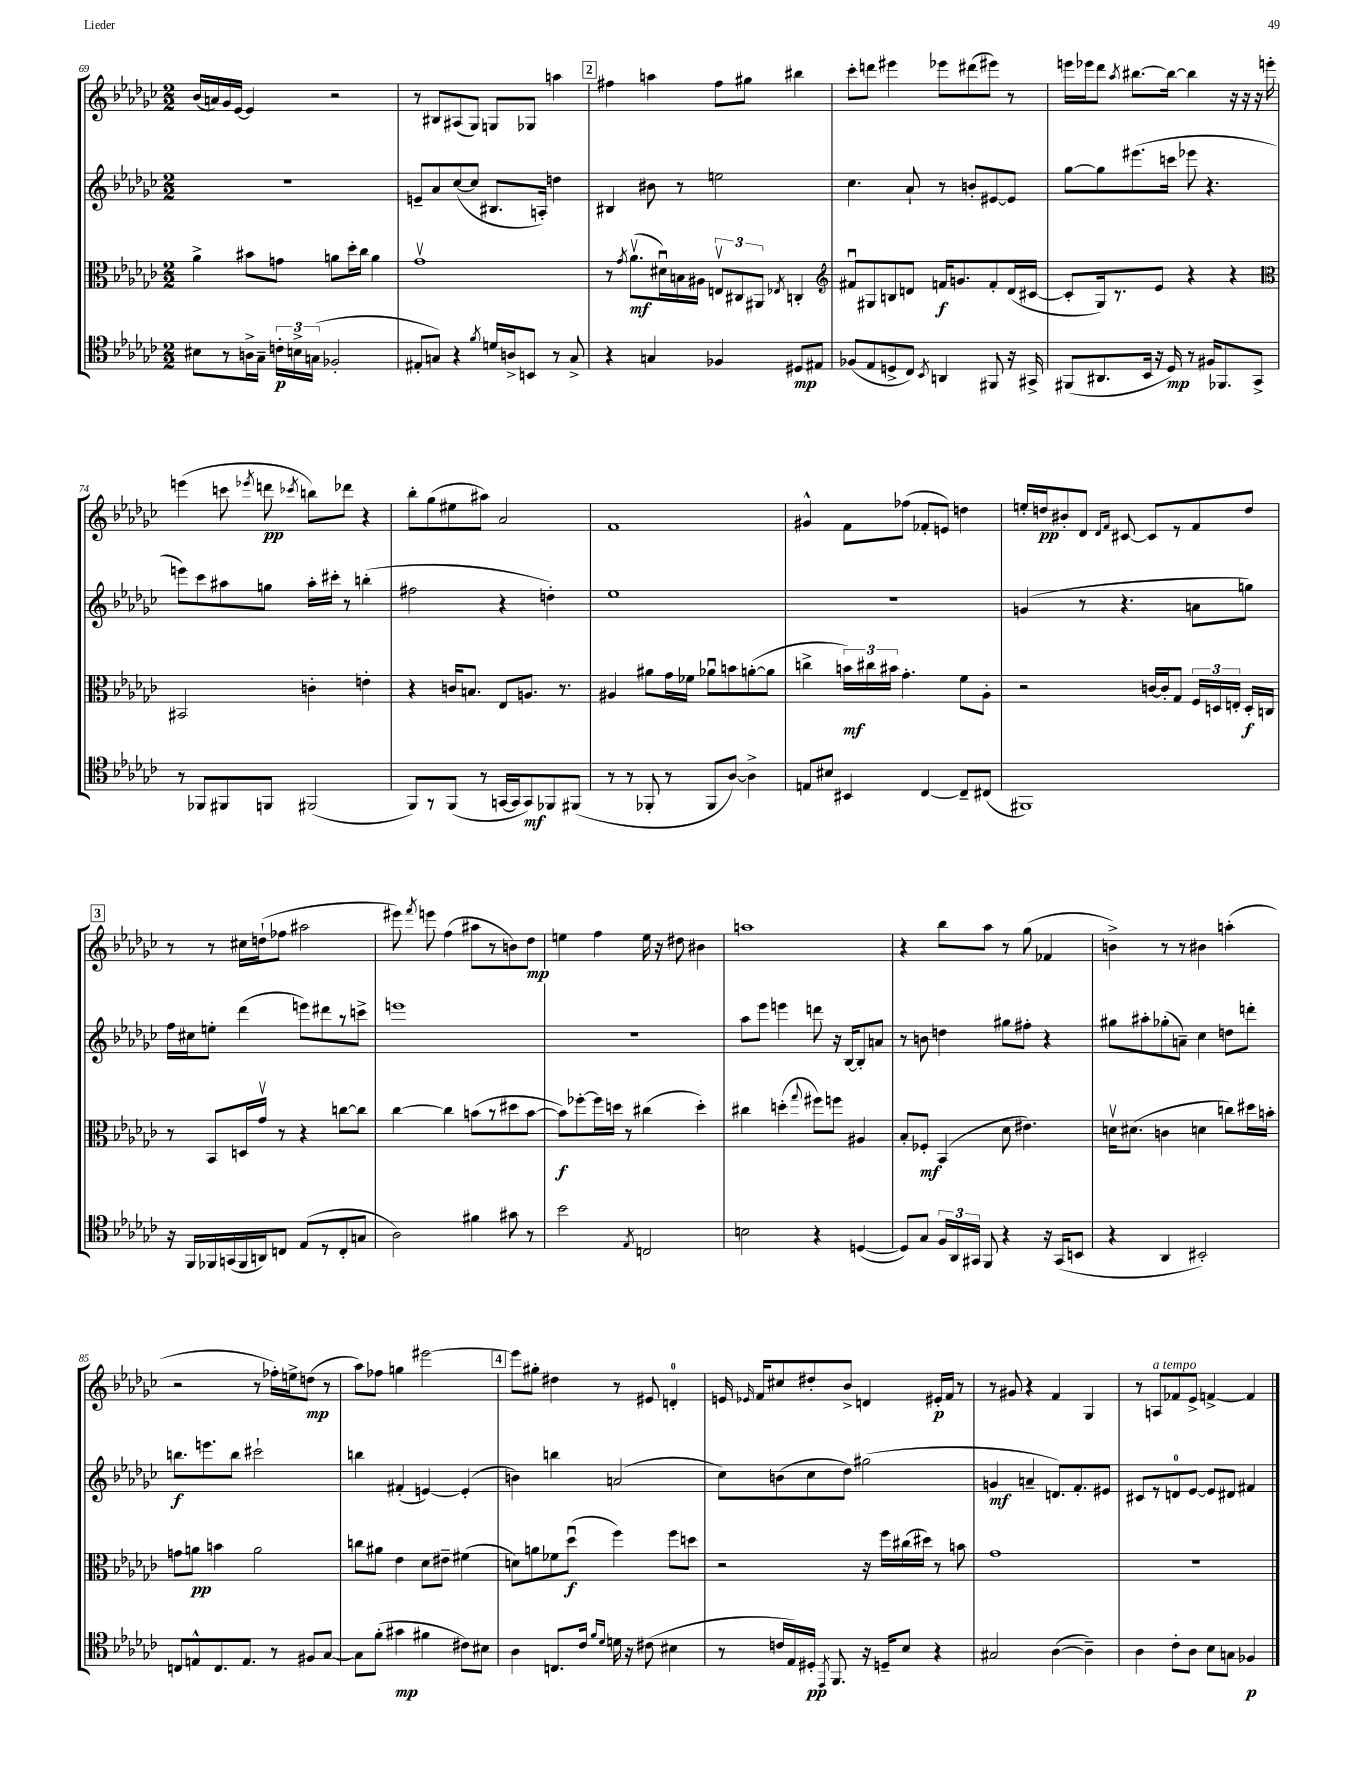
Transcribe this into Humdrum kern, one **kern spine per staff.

**kern	**kern	**kern	**kern
*staff4	*staff3	*staff2	*staff1
*clefC4	*clefC3	*clefG2	*clefG2
*k[b-e-a-d-g-c-]	*k[b-e-a-d-g-c-]	*k[b-e-a-d-g-c-]	*k[b-e-a-d-g-c-]
*M2/2	*M2/2	*M2/2	*M2/2
8B#	4a-^	1r	(16b-
.	.	.	16a)
8r	.	.	16g-
.	.	.	[16e-
16A^	8b#	.	4e-]
16G-~	.	.	.
24c'	8g	.	.
24B^	.	.	.
(24G	.	.	.
2F-'	8a	.	2r
.	16dd-'	.	.
.	16cc-	.	.
.	4a	.	.
=	=	=	=
8E#'	1g-v	8e~	8r
8G)	.	8a-	8B#
4r	.	([8cc-	(8A#
.	.	8cc-]	8G-)
8qf	.	.	.
16d	.	8.B#	8G
16A^	.	.	.
8BB	.	.	8G-
.	.	16A')	.
8r	.	4dd	4aa
8G^	.	.	.
=	=	=	=
4r	8r	4B#	4ff#
.	8qg-	.	.
.	(8.a-v	.	.
4G	.	8b#	4aa
.	16d#u)	.	.
.	16B	8r	.
.	16A#	.	.
4F-	12Ev	2ee	8ff#
.	12C#	.	.
.	.	.	8gg#
.	12AA#	.	.
.	8qE-	.	.
8D#	4C'	.	4bb#
8E#	.	.	.
=	=	=	=
*	*clefG2	*	*
(8F-	8f#u	4.cc-	8ccc-'
8E-	8G#	.	8ddd
8D^	8B	.	4eee#
8C-)	8d	8a-`	.
8qBB-	.	.	.
4AA	16f	8r	8eee-
.	8.g	.	.
.	.	8b'	(8ddd#
8FF#	8f'	[8e#	8eee#)
16r	(16d	8e#]	8r
16GG#^	[16c#	.	.
=	=	=	=
(8FF#	8c#']	[8gg-	16eee
.	.	.	16eee-
8.AA#	16G-)	8gg-]	8ddd-
.	8.r	.	.
.	.	.	8qaa-
.	.	(8.eee#	[8.bb#
16BB-	.	.	.
16r	8e-	.	.
16D-)	.	16ccc	16bb#_
8r	4r	8eee-	4bb#]
16F#	.	4.r	.
8.FF-	.	.	.
.	4r	.	16r
.	.	.	16r
8GG-^	.	.	16r
.	.	.	16eee'
=	=	=	=
*	*clefC3	*	*
8r	2BB#	8eee)	(4eee
8FF-	.	8ccc-	.
8FF#	.	8aa#	8ccc
.	.	.	8qeee-
8FF	.	8gg	8ddd
.	.	.	8qccc-
(2FF#	4c'	16aa#'	8bb)
.	.	16ccc#'	.
.	.	8r	8ddd-
.	4e'	(4bb'	4r
=	=	=	=
8FF)	4r	2ff#	8bb-'
8r	.	.	(8gg-
(8FF	16c	.	8ee#
.	8.B	.	.
8r	.	.	8aa#)
[16GG	8E-	4r	2a-
16GG]	.	.	.
8GG)	8.A	.	.
8FF-	.	4dd')	.
.	8.r	.	.
(8FF#	.	.	.
=	=	=	=
8r	4A#	1ee-	1f
8r	.	.	.
8FF-'	8a#	.	.
8r	16g-	.	.
.	16f-	.	.
8FF-	8a-u	.	.
[8A-)	8b	.	.
4A-^]	([8a'	.	.
.	8a]	.	.
=	=	=	=
8E	4cc^	1r	4g#^^
8B#	.	.	.
4BB#	24b)	.	8f
.	24cc#	.	.
.	24b#	.	.
.	4.g-'	.	(8ff-
[4C-	.	.	8f-'
.	.	.	8e)
8C-~]	8f	.	4dd
(8C#	8A-'	.	.
=	=	=	=
1FF#)	2r	(4g	16ee'
.	.	.	16dd
.	.	.	8b#'
.	.	8r	8d-
.	.	.	16qqd-
.	.	.	16qqf
.	.	4.r	[8c#
.	[16c	.	8c#]
.	16c']	.	.
.	8G-	.	8r
.	24F	8a	8f
.	24D	.	.
.	24E'	.	.
.	16D'	8gg)	8dd
.	16C	.	.
=	=	=	=
16r	8r	16ff	8r
16FF	.	16cc#	.
16FF-	8BB-	8ee'	8r
(16GG	.	.	.
16FF-	16D	(4ddd-	16cc#
16AA)	16g-v	.	(16dd`
8C	8r	.	8ff-
(8E-	4r	8eee)	2aa#
8r	.	8ddd#	.
8C'	[8cc	8r	.
8G	8cc]	8ccc^	.
=	=	=	=
2A-)	[4cc-	1eee	8eee#)
.	.	.	8qfff
.	.	.	8eee
.	4cc-]	.	(4ff
4f#	(8b	.	8aa#
.	8r	.	8r
8g#	8dd#	.	8b)
8r	[8b	.	8dd-
=	=	=	=
2b-	8b])	1r	4ee
.	[8ff-'	.	.
.	16ff-]	.	4ff
.	16dd	.	.
.	8r	.	.
8qE-	.	.	.
2C	(4cc#	.	16ee
.	.	.	16r
.	.	.	8dd#
.	4dd')	.	4b#
=	=	=	=
2B	4cc#	8aa-	1aa
.	.	8eee-	.
.	(4dd'	4eee	.
.	8qqgg-	.	.
4r	8ff#)	8ddd	.
.	8ff	16r	.
.	.	[16B-	.
([4D	4A#	8B-']	.
.	.	8a	.
=	=	=	=
8D])	8B-'	8r	4r
8G-	8F-'	8b	.
24F	(4BB-	4dd	8bb-
24AA-	.	.	.
24GG#	.	.	.
8FF	.	.	8aa-
4r	8d-	8gg#	8r
.	4.e#)	8ff#'	(8gg-
16r	.	4r	4f-
(16GG#	.	.	.
8BB	.	.	.
=	=	=	=
4r	16dv	8gg#	4b^)
.	(8.d#	.	.
.	.	8aa#'	.
4AA-	4c	(8gg-'	8r
.	.	8a~)	8r
2BB#')	4d	4cc-	4b#
.	8cc)	8dd	(4aa'
.	16dd#	8ddd'	.
.	16b'	.	.
=	=	=	=
8C	8g	8.bb	2r
8E^^	8a	.	.
.	.	8.eee	.
8.C	4b	.	.
.	.	8bb	.
8.E	.	.	.
.	2a	2ccc#`	8r
8r	.	.	16ff-')
.	.	.	16ee^
8F#	.	.	(8dd
[8G-	.	.	8r
=	=	=	=
8G-]	8cc	4bb	8aa-)
(8f'	8a#	.	8ff-
4g#	4e-	(4f#'	4gg
4f#	8d-	[4e)	[2eee#
.	8e#~	.	.
8c#)	(4f#	(4e']	.
8B#	.	.	.
=	=	=	=
4A-	8d)	4b)	8eee#]
.	8a	.	8gg#'
8.C	8f-	4bb	4dd#
.	(8dd-u	.	.
16c-	.	.	.
16qqf	.	.	.
16qqd-	.	.	.
16d	4ff)	(2a	8r
16r	.	.	.
(8c#	.	.	8e#
4B#	8ff	.	4d'
.	8dd	.	.
=	=	=	=
8r	2r	8cc-)	16e
.	.	.	16qqe-
.	.	.	16f
16c	.	(8b	8cc#
16E-)	.	.	.
16D#'	.	8cc-	8dd#'
8qEE-	.	.	.
8.FF	.	.	.
.	.	8dd-)	8b-^
16r	16r	(2gg#	4d
16D~	16ff	.	.
8B-	(16cc#	.	.
.	16dd#)	.	.
4r	8r	.	16e#'
.	.	.	16f
.	8b	.	8r
=	=	=	=
2G#	1g-	4g	8r
.	.	.	8g#
.	.	4a~	4r
([4A-	.	8.d)	4f
.	.	8.f'	.
4A-~])	.	.	4G-
.	.	8e#	.
=	=	=	=
4A-	1r	8c#	8r
.	.	8r	8A
8c-'	.	8d	8f-
8A-	.	[8e-	8e-^
8B-	.	8e-]	[4f^
8G	.	8d#	.
4F-	.	4f#	4f]
==	==	==	==
*-	*-	*-	*-
